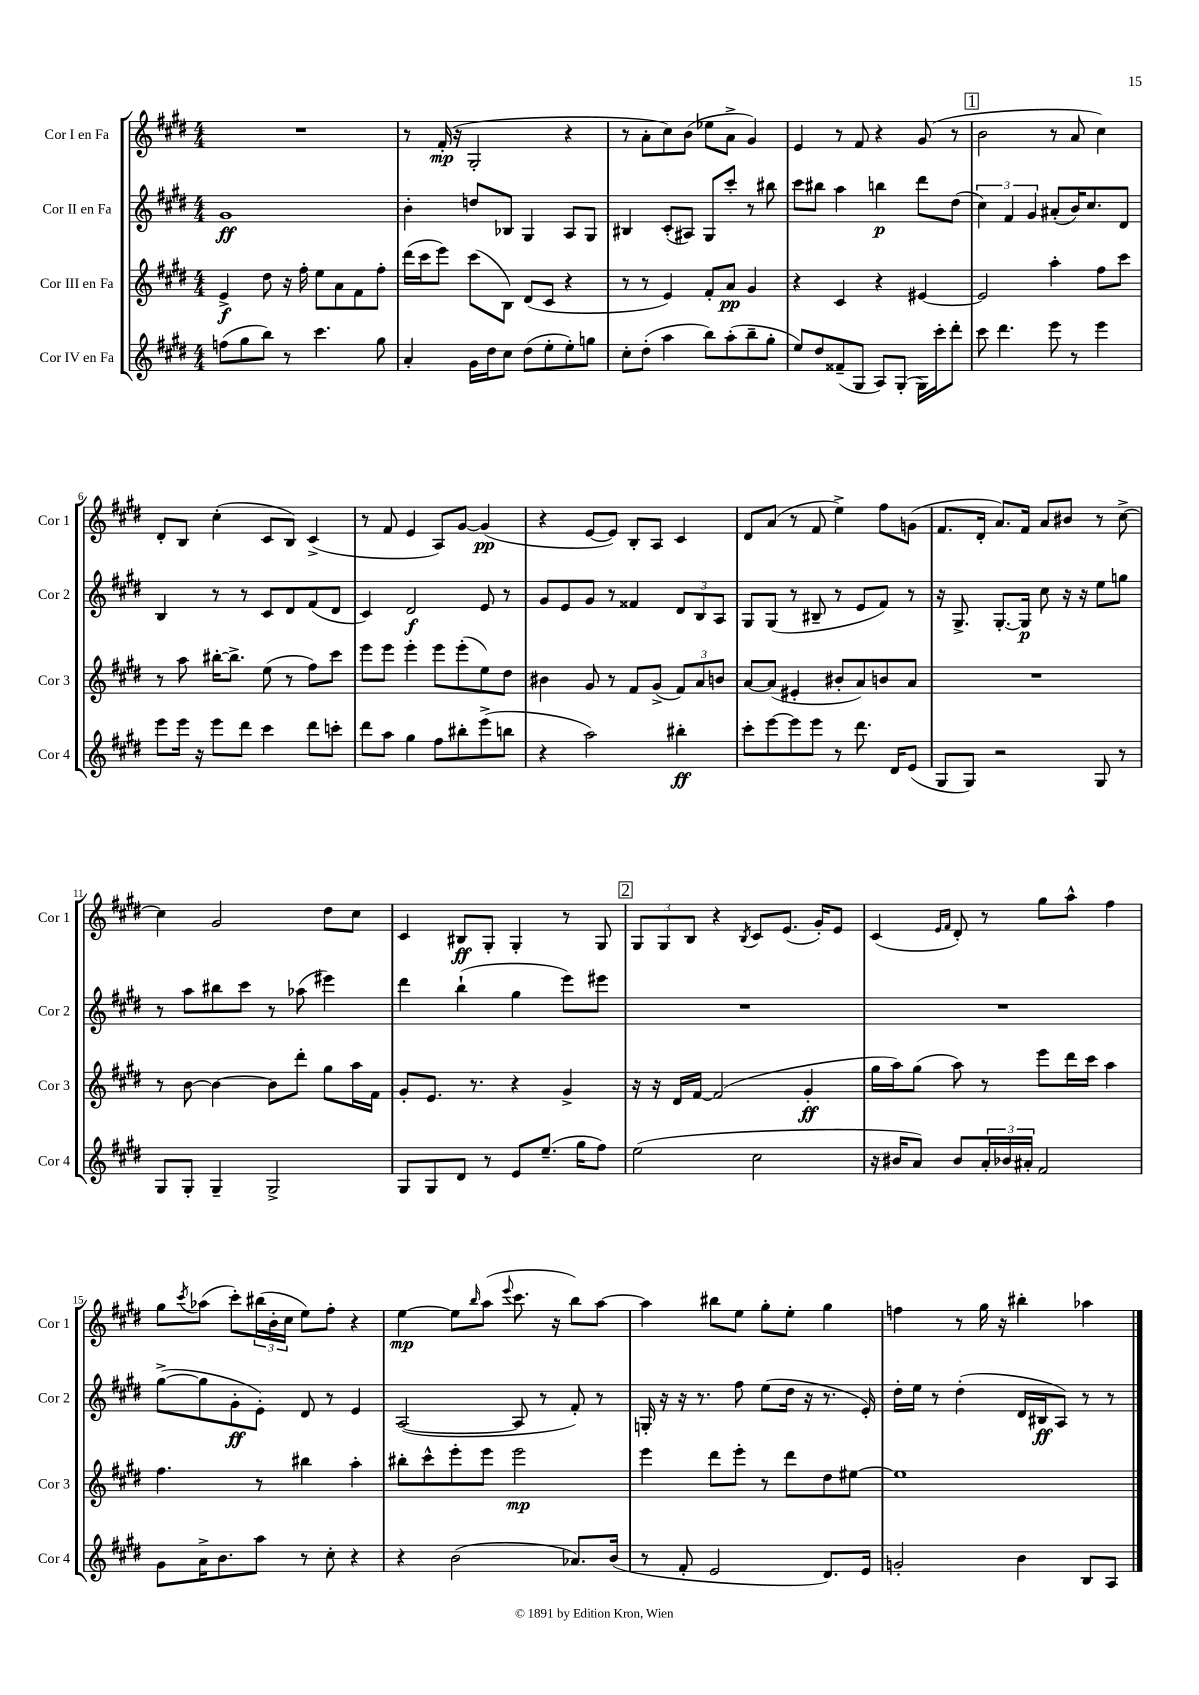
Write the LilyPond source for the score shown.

<<
\new StaffGroup <<
\new Staff = "s0" \with { instrumentName = "Cor I en Fa" shortInstrumentName = "Cor 1" } {
    \clef treble \key e \major \numericTimeSignature \time 4/4
    R1 |
    r8 fis'16-.\mp( r16 gis2-. r4 |
    r8 a'8-. cis''8) b'8( ees''8 a'8-> gis'4) |
    e'4 r8 fis'8 r4 gis'8( r8 |
    \mark \markup { \box "1" } b'2 r8 a'8 cis''4) |
    dis'8-. b8 cis''4-.( cis'8 b8) cis'4->( |
    r8 fis'8 e'4 a8) gis'8~ gis'4\pp( |
    r4 e'8~ e'8) b8-. a8 cis'4 |
    dis'8 a'8( r8 fis'8 e''4->) fis''8 g'8( |
    fis'8. dis'16-. a'8.) fis'16 a'8 bis'8 r8 cis''8~-> |
    cis''4 gis'2 dis''8 cis''8 |
    cis'4 bis8\ff gis8-. gis4-. r8 gis8 |
    \mark \markup { \box "2" } \tuplet 3/2 { gis8 gis8 b8 } r4 \acciaccatura { b8 } cis'8 e'8.( gis'16-.) e'8 |
    cis'4( \grace { e'16 fis'16 } dis'8-.) r8 gis''8 a''8-^ fis''4 |
    gis''8 \acciaccatura { cis'''8 } aes''8( cis'''8-.) \tuplet 3/2 { bis''16( b'16-. cis''16 } e''8) fis''8-. r4 |
    e''4~\mp e''8 \grace { b''16 } a''8( \appoggiatura { e'''8 } cis'''8. r16 b''8) a''8~ |
    a''4 bis''8 e''8 gis''8-. e''8-. gis''4 |
    f''4 r8 gis''16 r16 bis''4-. aes''4 \bar "|." |
}
\new Staff = "s1" \with { instrumentName = "Cor II en Fa" shortInstrumentName = "Cor 2" } {
    \clef treble \key e \major \numericTimeSignature \time 4/4
    gis'1\ff |
    b'4-. d''8 bes8 gis4 a8 gis8 |
    bis4 cis'8-.( ais8) gis8 cis'''8-. r8 bis''8 |
    cis'''8 bis''8 a''4 b''4\p dis'''8 dis''8( |
    \mark \markup { \box "1" } \tuplet 3/2 { cis''4) fis'4 gis'4 } ais'8-.( b'16) cis''8. dis'8 |
    b4 r8 r8 cis'8 dis'8 fis'8( dis'8 |
    cis'4) dis'2\f e'8 r8 |
    gis'8 e'8 gis'8 r8 fisis'4 \tuplet 3/2 { dis'8 b8 a8 } |
    gis8 gis8( r8 bis8-- r8 e'8 fis'8) r8 |
    r16 gis8.-> gis8.~-. gis16\p cis''8 r16 r16 e''8 g''8 |
    r8 a''8 bis''8 cis'''8 r8 aes''8( eis'''4) |
    dis'''4 b''4-!( gis''4 e'''8) eis'''8 |
    \mark \markup { \box "2" } R1 |
    R1 |
    gis''8~->( gis''8 gis'8-.\ff e'8-.) dis'8 r8 e'4 |
    a2~( a8 r8 fis'8-.) r8 |
    g16-. r16 r16 r8. fis''8 e''8( dis''16 r16 r8. e'16-.) |
    dis''16-. e''16 r8 dis''4-.( dis'16 bis16\ff a8) r8 r8 \bar "|." |
}
\new Staff = "s2" \with { instrumentName = "Cor III en Fa" shortInstrumentName = "Cor 3" } {
    \clef treble \key e \major \numericTimeSignature \time 4/4
    e'4->\f dis''8 r16 fis''16-. e''8 a'8 fis'8 fis''8-. |
    dis'''16( cis'''16 e'''8) cis'''8( b8) dis'8( cis'8 r4 |
    r8 r8 e'4) fis'8-. a'8\pp gis'4 |
    r4 cis'4 r4 eis'4~ |
    \mark \markup { \box "1" } eis'2 a''4-. fis''8 cis'''8 |
    r8 a''8 bis''16~-. bis''8.-> e''8( r8 fis''8) cis'''8 |
    e'''8 e'''8 e'''4-. e'''8 e'''8-.( e''8) dis''8 |
    bis'4 gis'8 r8 fis'8 gis'8->( \tuplet 3/2 { fis'8) a'8 b'8 } |
    a'8~ a'8( eis'4-. bis'8-. a'8) b'8 a'8 |
    R1 |
    r8 b'8~ b'4~ b'8 dis'''8-. gis''8 a''16 fis'16 |
    gis'8-. e'8. r8. r4 gis'4-> |
    \mark \markup { \box "2" } r16 r16 dis'16 fis'16~ fis'2( gis'4-.\ff |
    gis''16 a''16) gis''8( a''8) r8 e'''8 dis'''16 cis'''16 a''4 |
    fis''4. r8 bis''4 a''4-. |
    bis''8-. cis'''8-^ e'''8-. e'''8 e'''2\mp |
    e'''4 dis'''8 e'''8-. r8 dis'''8 dis''8 eis''8~ |
    eis''1 \bar "|." |
}
\new Staff = "s3" \with { instrumentName = "Cor IV en Fa" shortInstrumentName = "Cor 4" } {
    \clef treble \key e \major \numericTimeSignature \time 4/4
    f''8( gis''8 b''8) r8 cis'''4. gis''8 |
    a'4-. gis'16 dis''16 cis''8 dis''8( e''8-. e''8-.) g''8 |
    cis''8-. dis''8-.( a''4 b''8) a''8-.( b''8-- gis''8-. |
    e''8) dis''8 fisis'8--( gis8 a8) gis8-.( gis16) cis'''16-. dis'''8-. |
    \mark \markup { \box "1" } cis'''8 dis'''4. e'''8 r8 e'''4 |
    e'''8 e'''16 r16 e'''8 dis'''8 cis'''4 dis'''8 c'''8-. |
    dis'''8 a''8 gis''4 fis''8 bis''8-. e'''8->( b''8 |
    r4 a''2) bis''4-.\ff |
    cis'''8-. e'''8~ e'''8 e'''8 r8 dis'''8. dis'16 e'8( |
    gis8 gis8) r2 gis8 r8 |
    gis8 gis8-. gis4-- gis2-> |
    gis8 gis8 dis'8 r8 e'8 e''8.--( gis''16 fis''8) |
    \mark \markup { \box "2" } e''2( cis''2 |
    r16 bis'16 a'8) bis'8 \tuplet 3/2 { a'16-. bes'16 ais'16-. } fis'2 |
    gis'8 a'16-> b'8. a''8 r8 cis''8-. r4 |
    r4 b'2( aes'8.) b'16( |
    r8 fis'8-. e'2 dis'8.) e'16 |
    g'2-. b'4 b8 a8 \bar "|." |
}
>>
>>
